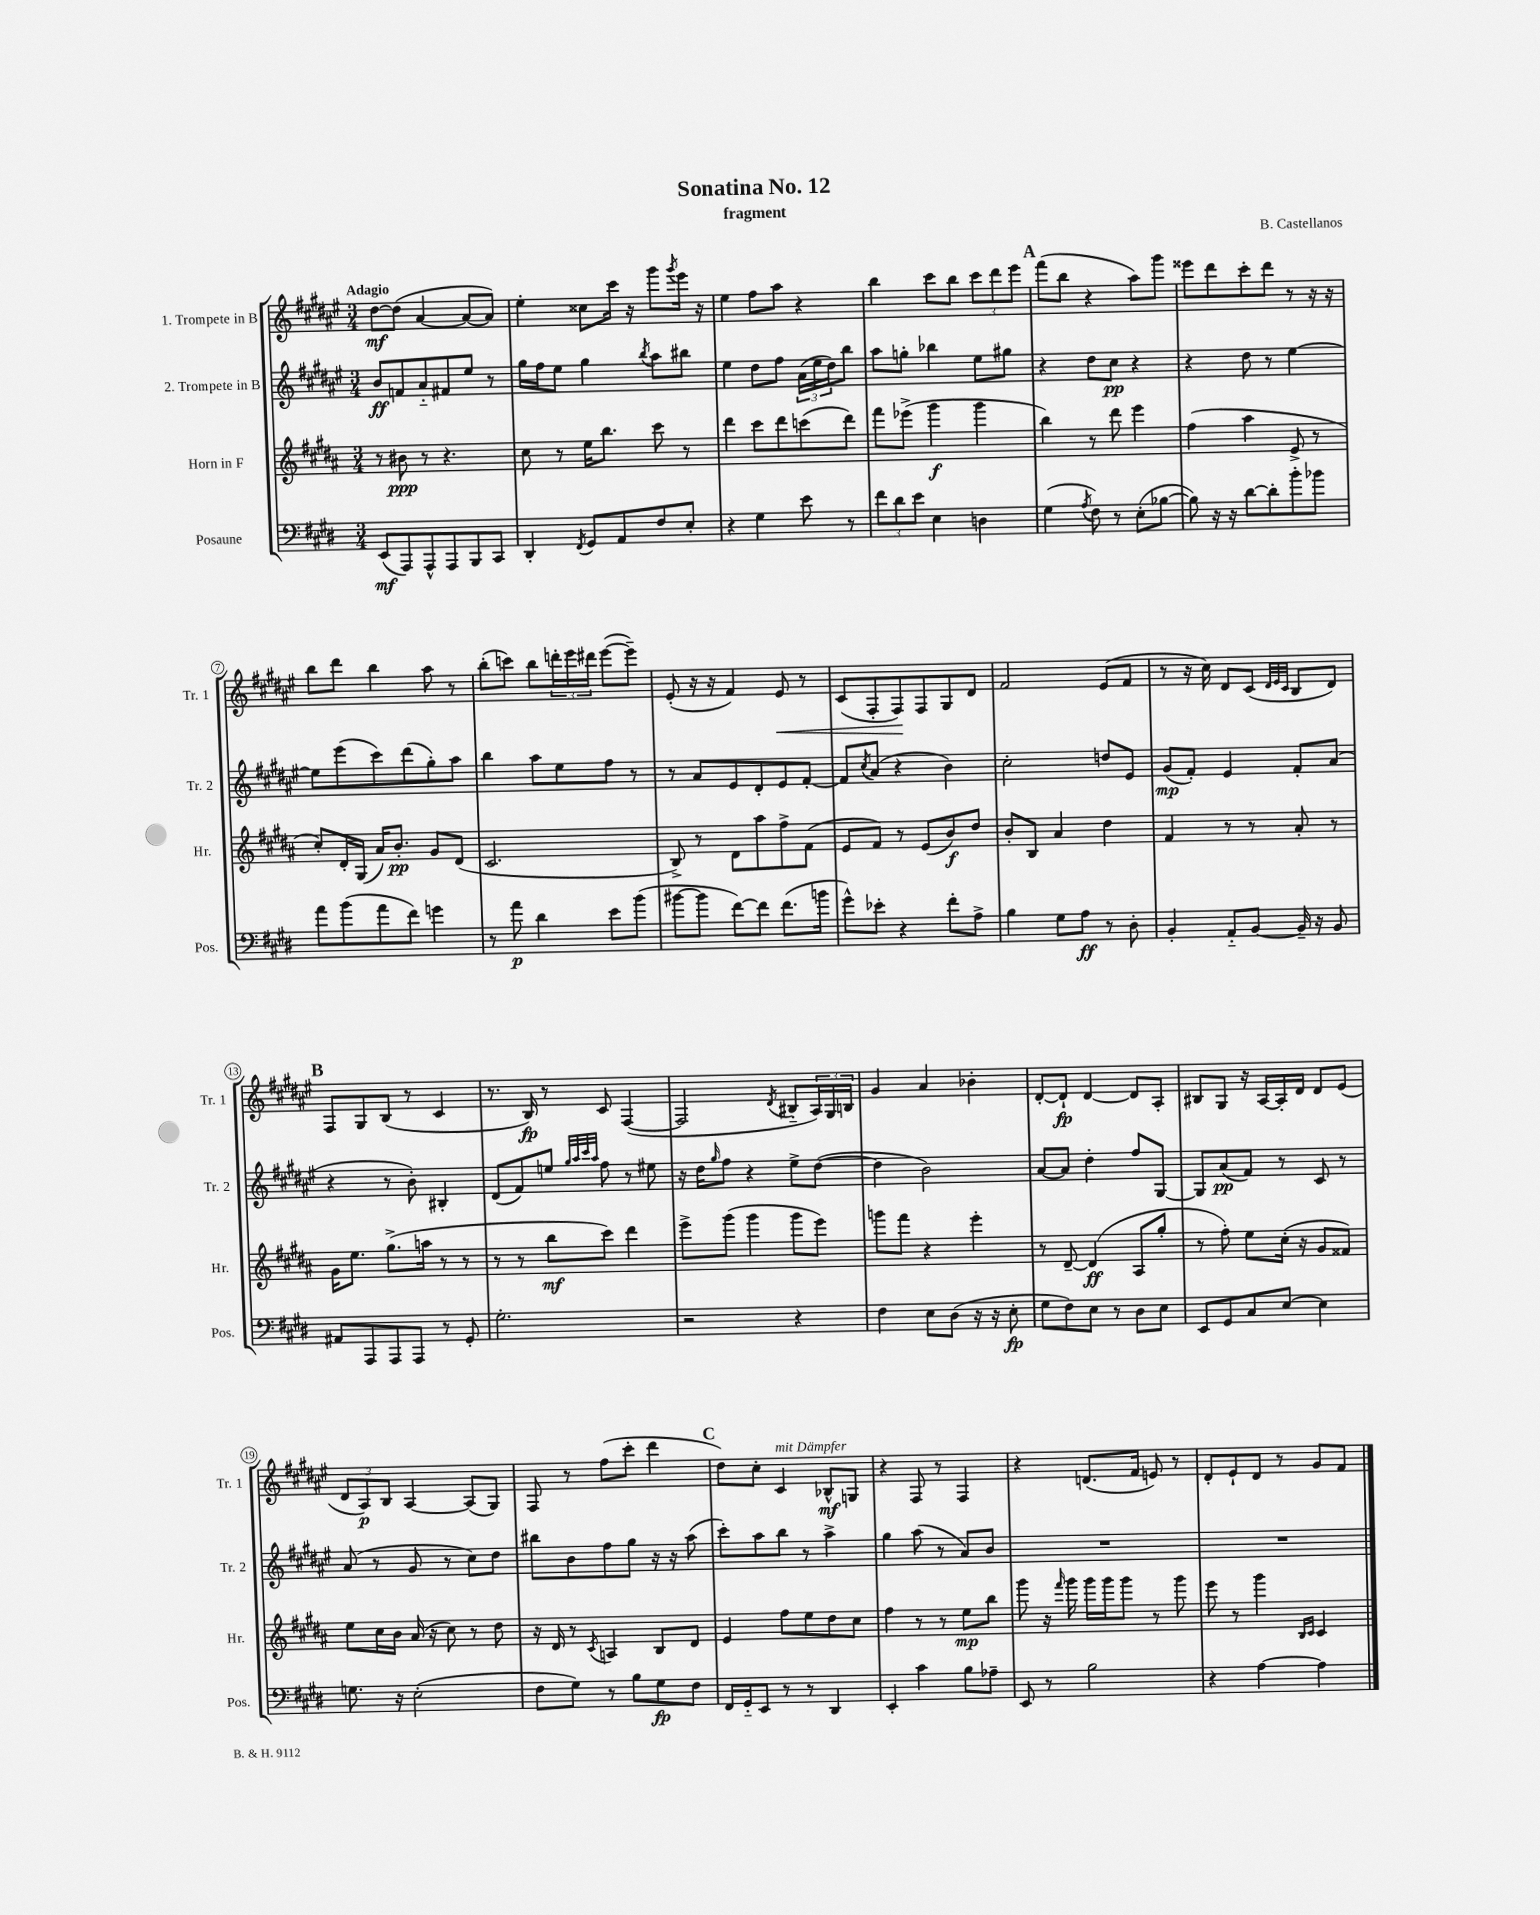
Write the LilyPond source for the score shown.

\header { title = "Sonatina No. 12" composer = "B. Castellanos" subtitle = "fragment" }
<<
\new StaffGroup <<
\new Staff = "s0" \with { instrumentName = "1. Trompete in B" shortInstrumentName = "Tr. 1" } {
    \clef treble \key fis \major \numericTimeSignature \time 3/4 \tempo "Adagio"
    dis''8~\mf dis''8( ais'4~ ais'8~ ais'8) |
    eis''4-. cisis''8 cis'''16 r16 gis'''8 \acciaccatura { gis'''8 } eis'''16 r16 |
    eis''4 fis''8 ais''8 r4 |
    b''4 cis'''8 b''8 \tuplet 3/2 { cis'''8 dis'''8 eis'''8 } |
    \mark \markup { \bold "A" } fis'''8( b''8 r4 ais''8) gis'''8 |
    eisis'''8 dis'''8 cis'''8-. dis'''8 r8 r16 r16 |
    b''8 dis'''8 b''4 ais''8 r8 |
    b''8-.( c'''8) b''8 \tuplet 3/2 { d'''16-. eis'''16 dis'''16 } eis'''8~( eis'''8--) |
    eis'8-.( r16 r16 fis'4) eis'8\< r8 |
    cis'8( fis8-. fis8\!) fis8 gis8 dis'8 |
    fis'2 eis'8( fis'8 |
    r8 r16 cis''16) dis'8 cis'8( \grace { dis'32 eis'32 cis'32 } b8 dis'8) |
    \mark \markup { \bold "B" } fis8 gis8 b8( r8 cis'4 |
    r8. b16\fp) r8 cis'8 fis4~( |
    fis2 \acciaccatura { dis'8 } bis8-_ \tuplet 3/2 { ais16) gis16 b16 } |
    gis'4 ais'4 bes'4-. |
    dis'8~-. dis'8-!\fp dis'4~ dis'8 ais8-. |
    bis8 gis8 r16 ais16~ ais16-. dis'16 dis'8 eis'8( |
    \tuplet 3/2 { dis'8 ais8\p) b8 } ais4~ ais8( gis8) |
    fis8 r8 fis''8( cis'''8-. dis'''4 |
    \mark \markup { \bold "C" } dis''8) cis''8-. cis'4^\markup { \italic "mit Dämpfer" } bes8-^\mf g8 |
    r4 fis8 r8 fis4 |
    r4 d'8.( fis'16 e'8) r8 |
    dis'8-. eis'8-! dis'8 r8 gis'8 fis'8 \bar "|." |
}
\new Staff = "s1" \with { instrumentName = "2. Trompete in B" shortInstrumentName = "Tr. 2" } {
    \clef treble \key fis \major \numericTimeSignature \time 3/4
    b'8\ff f'8 ais'8-_ fis'8 eis''8 r8 |
    gis''16 fis''16 eis''8 gis''4 \acciaccatura { b''8 } ais''8 bis''8 |
    eis''4 dis''8 fis''8 \tuplet 3/2 { ais'16( eis''16 dis''16) } b''8 |
    ais''8 g''8-. bes''4 eis''8 gis''8 |
    \mark \markup { \bold "A" } r4 dis''8 cis''8\pp r4 |
    r4 dis''8 r8 eis''4~ |
    eis''8 eis'''8( cis'''8) dis'''8( gis''8-.) ais''8 |
    b''4 ais''8 eis''8 fis''8 r8 |
    r8 ais'8 eis'8 dis'8-. eis'8 fis'8~-. |
    fis'8 \acciaccatura { cis''8 } ais'8( r4 b'4) |
    cis''2-. d''8 eis'8 |
    gis'8\mp( fis'8-.) eis'4 fis'8-. ais'8( |
    \mark \markup { \bold "B" } r4 r8 b'8-.) bis4-. |
    dis'8( fis'8) e''8 \grace { gis''32 ais''32 cis'''32 ais''32 } fis''8 r8 eis''8 |
    r16 dis''16 \grace { gis''16 } fis''8 r4 eis''8-> dis''8~( |
    dis''4 b'2) |
    ais'8~ ais'8 dis''4-. fis''8 gis8~ |
    gis8 ais'8\pp( fis'8) r8 cis'8 r8 |
    ais'8( r8 gis'8 r8 cis''8) dis''8 |
    bis''8 b'8 fis''8 gis''8 r16 r16 ais''8( |
    \mark \markup { \bold "C" } cis'''8-.) ais''8 b''8 r8 ais''4-> |
    gis''4 ais''8( r8 ais'8) b'8 |
    R2. |
    R2. \bar "|." |
}
\new Staff = "s2" \with { instrumentName = "Horn in F" shortInstrumentName = "Hr." } {
    \clef treble \key b \major \numericTimeSignature \time 3/4
    r8 bis'8\ppp r8 r4. |
    cis''8 r8 e''16 b''8. cis'''8 r8 |
    dis'''4 cis'''8 dis'''8 c'''8( dis'''8) |
    fis'''8 ees'''8->( gis'''4\f gis'''4 |
    \mark \markup { \bold "A" } b''4) r8 dis'''8 e'''4 |
    fis''4( ais''4 e'8-> r8 |
    cis''8-.) dis'16-. gis16( ais'16) b'8.-.\pp gis'8 dis'8( |
    cis'2. |
    b8->) r8 dis'8 ais''8 fis''8-> fis'8( |
    e'8 fis'8) r8 e'8( b'8\f) dis''8 |
    b'8-. b8 ais'4 dis''4 |
    fis'4 r8 r8 ais'8-. r8 |
    \mark \markup { \bold "B" } gis'16 e''8. gis''8.->( a''16 r8 r8 |
    r8 r8 b''8\mf cis'''8) dis'''4 |
    e'''8-> gis'''8( gis'''4 gis'''8 e'''8) |
    g'''8 fis'''8 r4 e'''4-. |
    r8 dis'8~-- dis'4\ff( ais8 gis''8-. |
    r8 fis''8-.) e''8 cis''16-.( r16 gis'8 fisis'8) |
    e''8 cis''16 b'16 ais'16( r16 cis''8) r8 dis''8 |
    r16 dis'16 r8 \acciaccatura { cis'8 } a4 b8 dis'8 |
    \mark \markup { \bold "C" } e'4 fis''8 e''8 dis''8 cis''8 |
    fis''4 r8 r8 e''8\mp b''8 |
    gis'''8 r16 \grace { fis'''16 } gis'''16 gis'''16 gis'''16 gis'''8 r8 gis'''8 |
    e'''8 r8 gis'''4 \grace { b16 cis'16 } cis'4 \bar "|." |
}
\new Staff = "s3" \with { instrumentName = "Posaune" shortInstrumentName = "Pos." } {
    \clef bass \key e \major \numericTimeSignature \time 3/4
    e,8\mf( a,,8) a,,8-^ a,,8 b,,8 cis,8 |
    dis,4-. \acciaccatura { fis,8 } gis,8 a,8 fis8 e8-. |
    r4 gis4 e'8 r8 |
    \tuplet 3/2 { fis'8 dis'8 e'8 } e4 d4 |
    \mark \markup { \bold "A" } gis4( \acciaccatura { a8 } fis8) r8 e8-.( bes8~ |
    bes8) r16 r16 dis'8~ dis'8-. b'8-. bes'8 |
    a'8 b'8( a'8 fis'8) g'4 |
    r8 a'8\p dis'4 e'8 b'8( |
    bis'8~ bis'8 fis'8~) fis'8 fis'8.( b'16 |
    gis'8-^) ees'8-. r4 fis'8-. a8-> |
    b4 gis8 a8\ff r8 dis8-. |
    b,4-. a,8-_ b,8~ b,16-- r16 b,8 |
    \mark \markup { \bold "B" } ais,8 a,,8 a,,8 a,,8 r8 gis,8-. |
    gis2.-. |
    r2 r4 |
    fis4 e8 dis8( r16 r16 e8-.\fp |
    gis8 fis8) e8 r8 dis8 e8 |
    e,8 gis,8 cis8 e8~ e4 |
    g8. r16 e2-.( |
    fis8 gis8) r8 b8 gis8\fp fis8 |
    \mark \markup { \bold "C" } fis,16 gis,16-_ e,8 r8 r8 dis,4 |
    e,4-. cis'4 b8 aes8-- |
    e,8 r8 b2 |
    r4 a4~ a4 \bar "|." |
}
>>
>>
\layout { \context { \Score \override BarNumber.stencil = #(make-stencil-circler 0.1 0.3 ly:text-interface::print) } }
